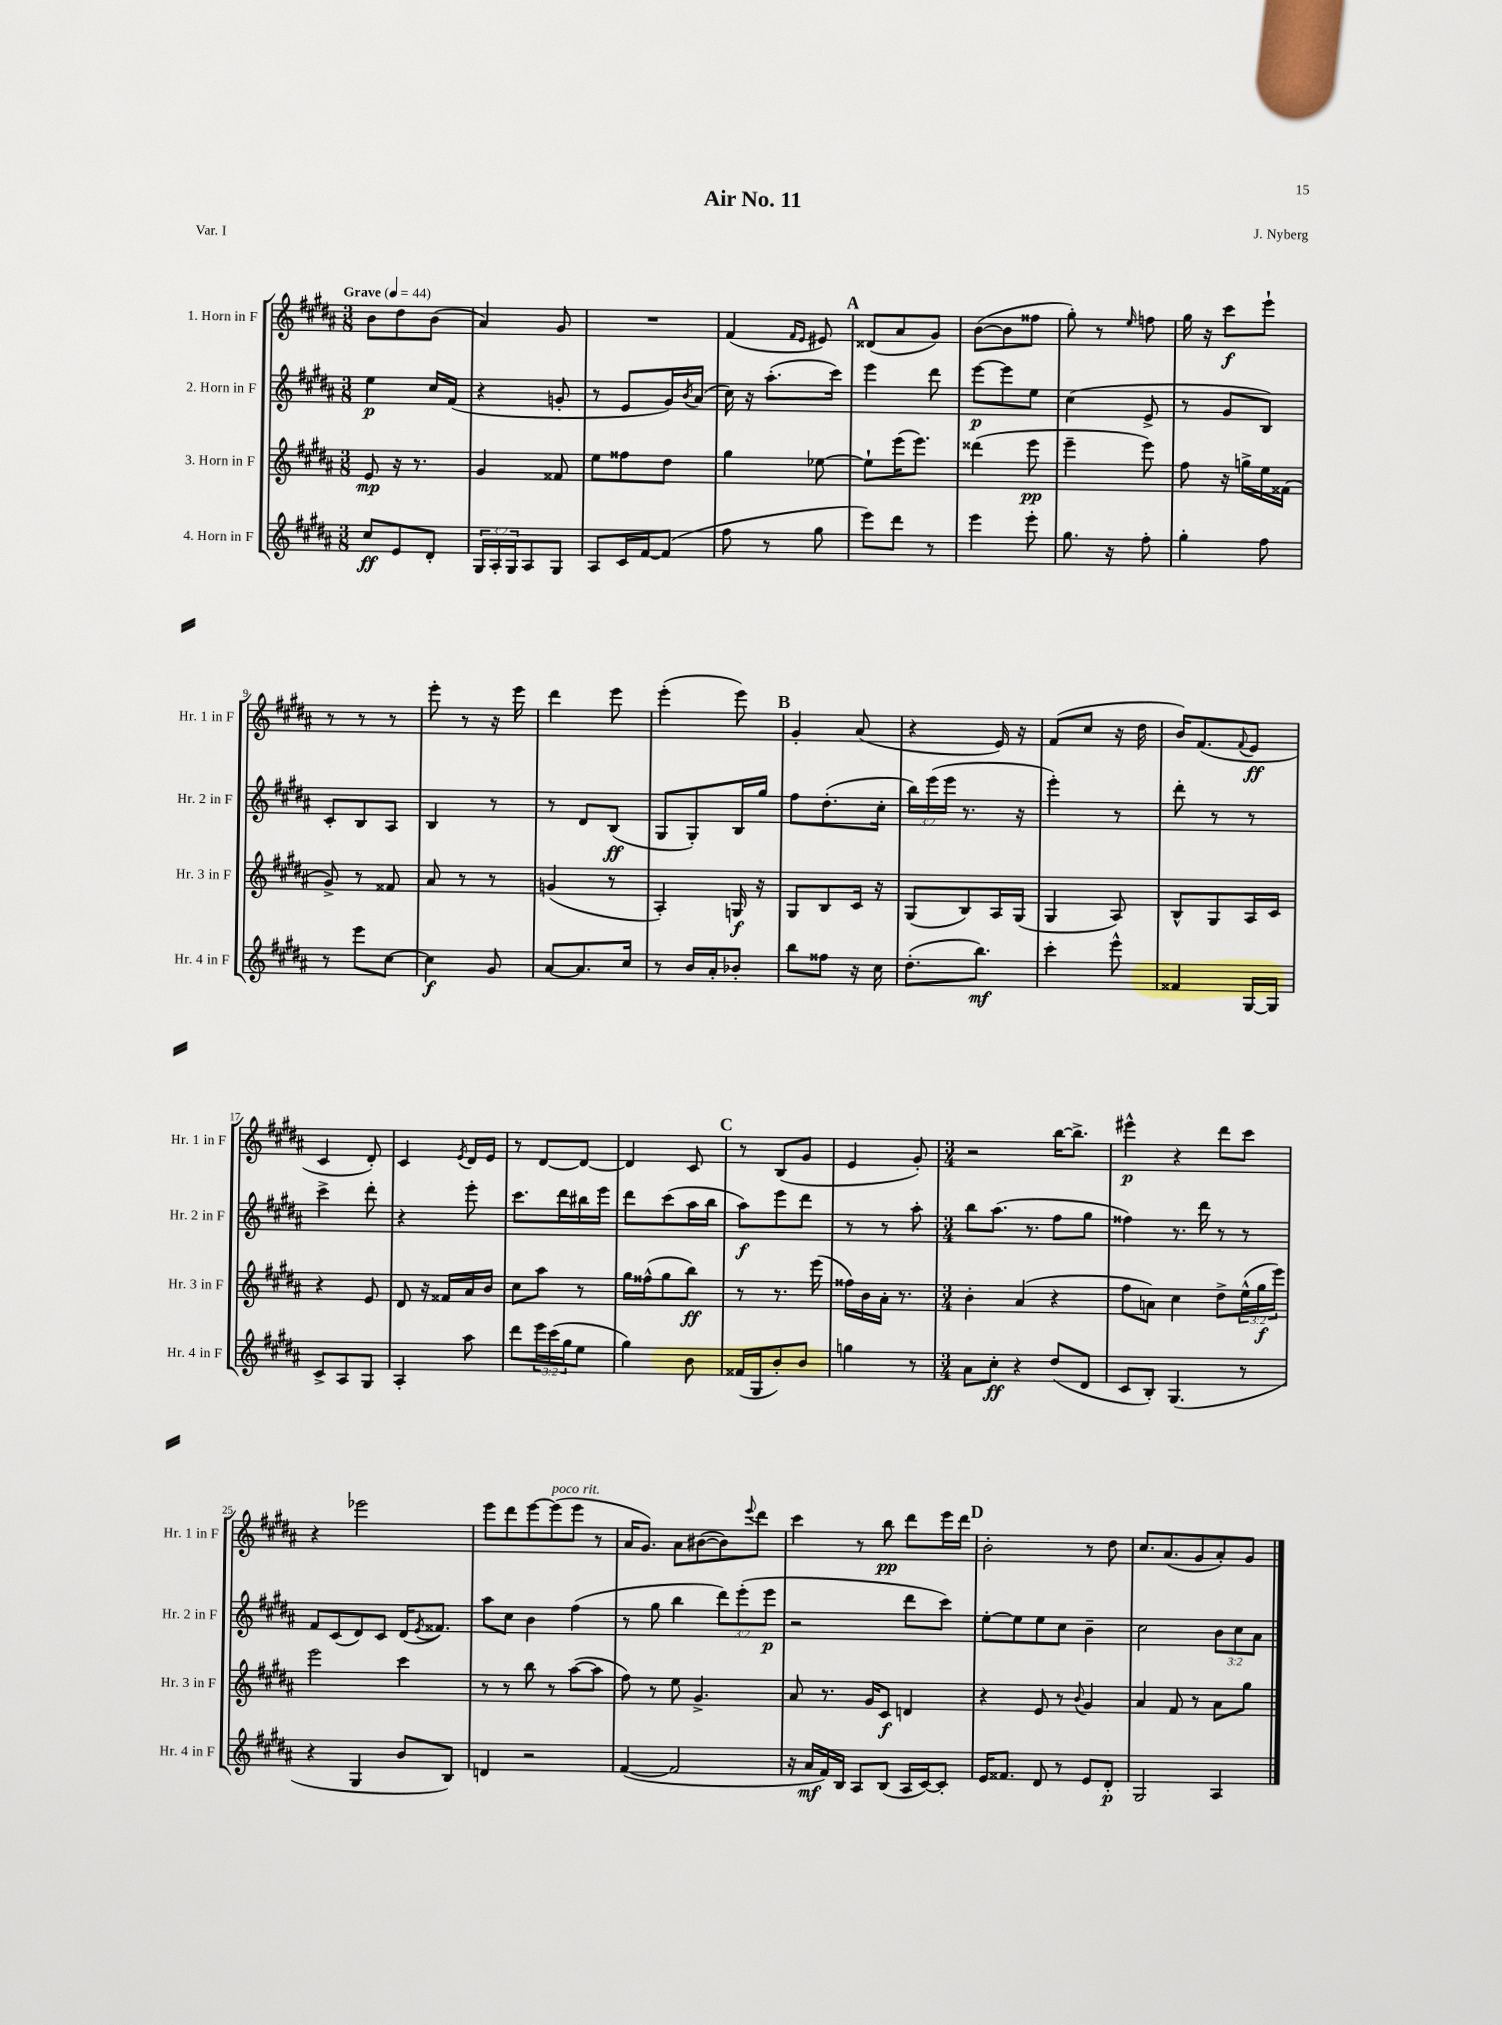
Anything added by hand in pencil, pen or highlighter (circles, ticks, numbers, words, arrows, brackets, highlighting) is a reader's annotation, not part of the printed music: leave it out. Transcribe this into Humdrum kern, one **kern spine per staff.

**kern	**kern	**kern	**kern
*staff4	*staff3	*staff2	*staff1
*clefG2	*clefG2	*clefG2	*clefG2
*k[f#c#g#d#a#]	*k[f#c#g#d#a#]	*k[f#c#g#d#a#]	*k[f#c#g#d#a#]
*M3/8	*M3/8	*M3/8	*M3/8
*MM44	*MM44	*MM44	*MM44
8cc#	8e	4ee	8b
8e	16r	.	8dd#
.	8.r	.	.
8d#'	.	16cc#	(8b
.	.	(16f#	.
=	=	=	=
24G#	4g#	4r	4a#)
24A#'	.	.	.
24G#	.	.	.
8A#	.	.	.
8G#	8f##	8g'	8g#
=	=	=	=
8A#	8ee	8r	4.r
16c#	8ff##	8e	.
[16f#	.	.	.
(8f#]	8dd#	16g#)	.
.	.	8qb	.
.	.	(16a#	.
=	=	=	=
8ff#	4gg#	16cc#)	(4f#
.	.	16r	.
8r	.	(8.aa#'	.
.	.	.	16qqf#
.	.	.	16qqe
8gg#	[8ee-	.	8e#)
.	.	16ccc#)	.
=	=	=	=
8eee)	8ee-`]	4eee	(8d##
8ddd#	(16eee	.	8a#
.	8.eee)	.	.
8r	.	8ddd#	8g#)
=	=	=	=
4eee	(4ddd##	[8eee	([8b
.	.	8eee]	8b]
8eee'	8eee	8ee	8ff##
=	=	=	=
8.gg#	4eee~	(4cc#	8gg#')
.	.	.	8r
16r	.	.	.
.	.	.	16qqee
8ff#'	8eee)	8e^	8ff
=	=	=	=
4gg#'	8ff#	8r	16gg#
.	.	.	16r
.	16r	8g#	8ccc#
.	16gg^	.	.
8ff#	16ee	8B)	8eee`
.	(16f##	.	.
=	=	=	=
8r	8g#^)	8c#'	8r
8eee	8r	8B	8r
[8cc#	8f##	8A#	8r
=	=	=	=
4cc#]	8a#	4B	8eee'
.	8r	.	8r
8g#	8r	8r	16r
.	.	.	16eee
=	=	=	=
[8a#	(4g	8r	4ddd#
8.a#]	.	8d#	.
.	8r	(8B	8eee
16cc#	.	.	.
=	=	=	=
8r	4A#')	8G#	(4eee'
16b	.	8G#')	.
16a#'	.	.	.
8b-'	16G	16B	8eee)
.	16r	16gg#	.
=	=	=	=
8bb	8G#	8ff#	4g#'
8ff##	8B	(8.dd#'	.
16r	16c#	.	(8a#
16cc#	16r	16cc#'	.
=	=	=	=
(8.dd#'	(8G#	24bb)	4r
.	.	(24eee	.
.	.	24eee	.
.	8B)	8.r	.
8.bb)	.	.	.
.	16A#	.	16e)
.	(16G#	16r	16r
=	=	=	=
4ccc#'	4G#	4eee')	(8f#
.	.	.	8cc#
8eee^^	8A#)	8r	16r
.	.	.	16dd#
=	=	=	=
4f##	8B^^	8ddd#'	16b)
.	.	.	(8.f#
.	8G#	8r	.
.	.	.	8qqf#
[16G#	16A#	8r	8e
16G#]	16c#	.	.
=	=	=	=
8c#^	4r	4ccc#^	4c#
8A#	.	.	.
8G#	8e	8ddd#'	8d#')
=	=	=	=
4A#'	8d#	4r	4c#
.	16r	.	.
.	16f##	.	.
.	.	.	8qe
8aa#	16a#	8eee'	16d#
.	16b	.	16e
=	=	=	=
8ddd#	8cc#	8.ccc#	8r
24eee	8aa#	.	[8d#
(24ccc#	.	.	.
.	.	16ddd#	.
24gg#	.	.	.
8ee	8r	16bb#	8d#_
.	.	16eee	.
=	=	=	=
4gg#)	16gg#	8ddd#	4d#]
.	(16ff##^^	.	.
.	8gg#	(8ccc#	.
8b	8bb)	16aa#	8c#
.	.	16bb	.
=	=	=	=
(16f##	8r	8aa#)	8r
16G#	.	.	.
8b')	8.r	8eee	(8B
8b	.	8ddd#	8g#
.	(16eee	.	.
=	=	=	=
4gg	16ff##)	8r	4e
.	16b	.	.
.	16a#'	8r	.
.	8.r	.	.
8r	.	8aa#'	8g#')
=	=	=	=
*M3/4	*M3/4	*M3/4	*M3/4
8a#	4b'	8bb	2r
8cc#'	.	(8.aa#	.
4r	(4a#	.	.
.	.	8.r	.
(8dd#	4r	8ff#	[16bb
.	.	.	8.bb^]
8d#	.	8gg#	.
=	=	=	=
8c#	8ff#	4ff##)	4eee#^^
8B')	8a)	.	.
(4.G#	4cc#	8.r	4r
.	.	16ddd#	.
.	8dd#^	8r	8ddd#
8r	(24ee^^	8r	8ccc#
.	24gg#	.	.
.	24eee)	.	.
=	=	=	=
4r	2eee	8f#	4r
.	.	(8c#	.
4G#	.	8d#)	2eee-
.	.	8c#	.
8b	4ccc#	(16d#	.
.	.	8qe	.
.	.	8.f##)	.
8B)	.	.	.
=	=	=	=
4d	8r	8aa#	8eee
.	8r	8cc#	8ddd#
2r	8bb	4b	[8eee
.	8r	.	(8eee]
.	([8aa#	(4ff#	8eee
.	8aa#]	.	8r
=	=	=	=
([4f#	8ff#)	8r	16a#
.	.	.	8.g#)
.	8r	8gg#	.
2f#]	8ee	4bb	8a#
.	4.g#^	.	([8b#
.	.	12ddd#)	8b#])
.	.	(12eee'	.
.	.	.	8qqeee
.	.	.	8ddd#
.	.	12eee	.
=	=	=	=
16r	8a#	2r	4ccc#
16a#	.	.	.
16f#)	8.r	.	.
16B	.	.	.
8A#	.	.	8r
.	16g#	.	.
(8B	8c#	.	8bb
16A#	4d	8ddd#	8ddd#
[16c#)	.	.	.
8c#']	.	8ccc#)	16eee
.	.	.	16ddd#
=	=	=	=
16e	4r	[8ee'	2b'
8.f##	.	.	.
.	.	8ee]	.
8d#	8e	8ee	.
8r	8r	8cc#	.
.	8qqb	.	.
8e	4g#	4b~	8r
8d#'	.	.	8dd#
=	=	=	=
2G#	4a#	2cc#	8.cc#
.	.	.	(8.a#
.	8f#	.	.
.	8r	.	8g#
4A#	8a#	12b	8a#')
.	.	12cc#	.
.	8gg#	.	8g#
.	.	12a#	.
==	==	==	==
*-	*-	*-	*-
